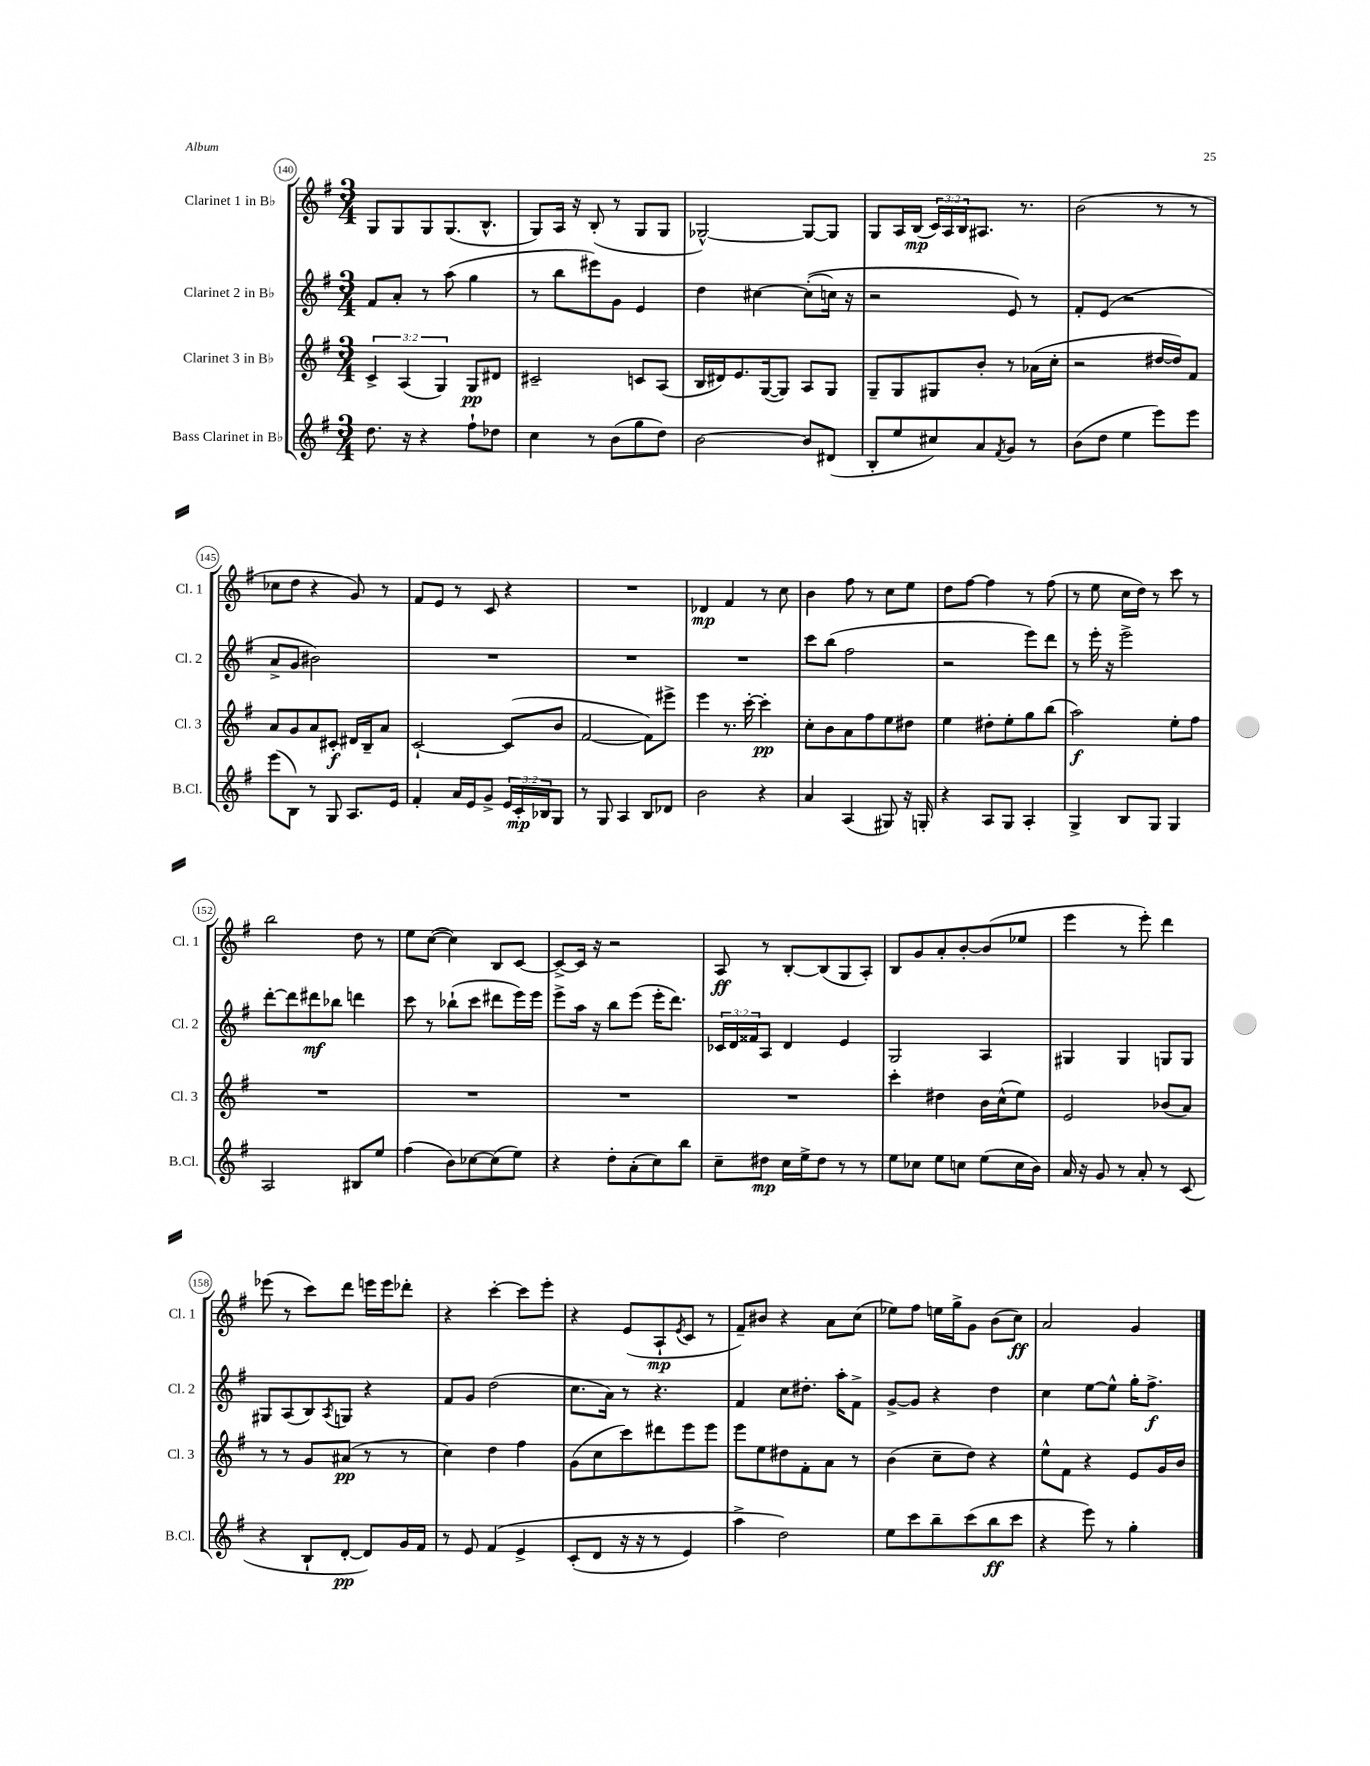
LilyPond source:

<<
\new StaffGroup <<
\new Staff = "s0" \with { instrumentName = "Clarinet 1 in Bb" shortInstrumentName = "Cl. 1" } {
    \clef treble \key g \major \numericTimeSignature \time 3/4 \override Staff.TupletNumber.text = #tuplet-number::calc-fraction-text
    g8 g8 g8 g8.( b8.-^ |
    g8) a16 r16 b8-.( r8 g8 g8 |
    ges2~-^) ges8~ ges8 |
    g8 a16 b16\mp( \tuplet 3/2 { c'16) a16 b16 } ais8. r8. |
    b'2( r8 r8 |
    ces''8 d''8 r4 g'8) r8 |
    fis'8 e'8 r8 c'8 r4 |
    R2. |
    des'4\mp fis'4 r8 c''8 |
    b'4 fis''8 r8 c''8 e''8 |
    d''8 fis''8~ fis''4 r8 fis''8( |
    r8 e''8 c''16 d''16) r8 c'''8 r8 |
    b''2 d''8 r8 |
    e''8 c''8~( c''4) b8 c'8~ |
    c'8~-> c'16 r16 r2 |
    a8\ff r8 b8~-. b8( g8 a8-.) |
    b8 g'8 a'8-. b'8~-. b'8( ees''8 |
    e'''4 r8 e'''8-.) d'''4 |
    ees'''8( r8 c'''8) d'''8 e'''16 e'''16 des'''8-. |
    r4 c'''4~-. c'''8 e'''8-. |
    r4 e'8( a8-!\mp \acciaccatura { e'8 } c'8 r8 |
    fis'8--) bis'8 r4 a'8 c''8( |
    ees''8) fis''8 e''16 g''16-> g'8 b'8( c''8\ff) |
    a'2 g'4 \bar "|." |
}
\new Staff = "s1" \with { instrumentName = "Clarinet 2 in Bb" shortInstrumentName = "Cl. 2" } {
    \clef treble \key g \major \numericTimeSignature \time 3/4 \override Staff.TupletNumber.text = #tuplet-number::calc-fraction-text
    fis'8 a'8-. r8 a''8( g''4 |
    r8 b''8 eis'''8) g'8 e'4 |
    d''4 cis''4~ cis''8-.(\( c''16) r16 |
    r2 e'8\) r8 |
    fis'8-. e'8( r2 |
    a'8-> g'8 bis'2) |
    R2. |
    R2. |
    R2. |
    c'''8 b''8( fis''2 |
    r2 e'''8) d'''8 |
    r8 e'''16-. r16 e'''2-> |
    d'''8~-. d'''8 dis'''8\mf bes''8 d'''4 |
    c'''8 r8 bes''8-!( c'''8 dis'''8 e'''16) e'''16 |
    e'''8-> a''16 r16 b''8 e'''8( e'''16-. d'''8.) |
    \tuplet 3/2 { ces'16 d'16 fisis'16 } a8 d'4 e'4 |
    g2 a4 |
    gis4 gis4 g8 g8 |
    gis8 a8( b8) \acciaccatura { a8 } g8 r4 |
    fis'8 g'8 d''2( |
    c''8. a'16) r8 r4. |
    fis'4 c''8 dis''8.-. a''16-. fis'8-> |
    g'8~-> g'8 r4 d''4 |
    c''4 e''8~ e''8-^ g''16-. fis''8.->\f \bar "|." |
}
\new Staff = "s2" \with { instrumentName = "Clarinet 3 in Bb" shortInstrumentName = "Cl. 3" } {
    \clef treble \key g \major \numericTimeSignature \time 3/4 \override Staff.TupletNumber.text = #tuplet-number::calc-fraction-text
    \tuplet 3/2 { c'4-> a4( g4) } g8\pp dis'8 |
    cis'2-- c'8 a8( |
    b16 dis'16) e'8. g16~( g8) a8 g8 |
    g8-- g8 gis8 b'8-. r8 aes'16( c''16-. |
    r2 dis''16~ dis''16) fis'8 |
    a'8 g'8 a'8 cis'8-.\f dis'16 b16-- a'8 |
    c'2~-! c'8( b'8 |
    fis'2~ fis'8) eis'''8-> |
    e'''4 r8. c'''16~-. c'''4-.\pp |
    c''8-. b'8 a'8 fis''8 e''8 dis''8 |
    e''4 dis''8-. e''8-. g''8 b''8( |
    a''2\f) e''8-. fis''8 |
    R2. |
    R2. |
    R2. |
    R2. |
    c'''4-. dis''4 b'16 c''16-^( e''8) |
    e'2 bes'8( a'8) |
    r8 r8 g'8 ais'8\pp( r8 r8 |
    c''4) d''4 fis''4 |
    g'8( c''8 c'''8) dis'''8 e'''8 e'''8 |
    e'''8 e''8 dis''8 fis'8-. a'8 r8 |
    b'4( c''8-- d''8) r4 |
    e''8-^ fis'8 r4 e'8 g'16 b'16 \bar "|." |
}
\new Staff = "s3" \with { instrumentName = "Bass Clarinet in Bb" shortInstrumentName = "B.Cl." } {
    \clef treble \key g \major \numericTimeSignature \time 3/4 \override Staff.TupletNumber.text = #tuplet-number::calc-fraction-text
    d''8. r16 r4 fis''8-! des''8 |
    c''4 r8 b'8( g''8 d''8) |
    b'2~ b'8 dis'8( |
    b8-. e''8 cis''8) a'8 \acciaccatura { fis'8 } g'8 r8 |
    b'8( d''8 e''4 e'''8) e'''8 |
    e'''8( b8) r8 g8 a8. e'16 |
    fis'4-. a'16 e'16 g'8-> \tuplet 3/2 { e'16 c'16-.\mp bes16 } g8 |
    r8 g8 a4 b8 des'8 |
    b'2 r4 |
    a'4 a4( gis8) r16 g16-. |
    r4 a8 g8 a4-. |
    g4-> b8 g8 g4 |
    a2 bis8 e''8 |
    fis''4( b'8) ces''8~ ces''8( e''8) |
    r4 d''8-. a'8-.( c''8) b''8 |
    c''8-- dis''8\mp c''16 e''16-> dis''8 r8 r8 |
    e''8 ces''8 e''8 c''8 e''8( c''16 b'16) |
    a'16 r16 g'8 r8 a'8-. r8 c'8( |
    r4 b8-! d'8~-.\pp d'8) g'16 fis'16 |
    r8 e'8 fis'4\( e'4-> |
    c'8-.( d'8 r16 r16 r8 e'4) |
    a''4-> d''2\) |
    e''8 c'''8 b''8-- c'''8( b''8\ff c'''8 |
    r4 e'''8) r8 g''4-. \bar "|." |
}
>>
>>
\layout { \context { \Score currentBarNumber = #140 \override BarNumber.stencil = #(make-stencil-circler 0.1 0.3 ly:text-interface::print) } }
